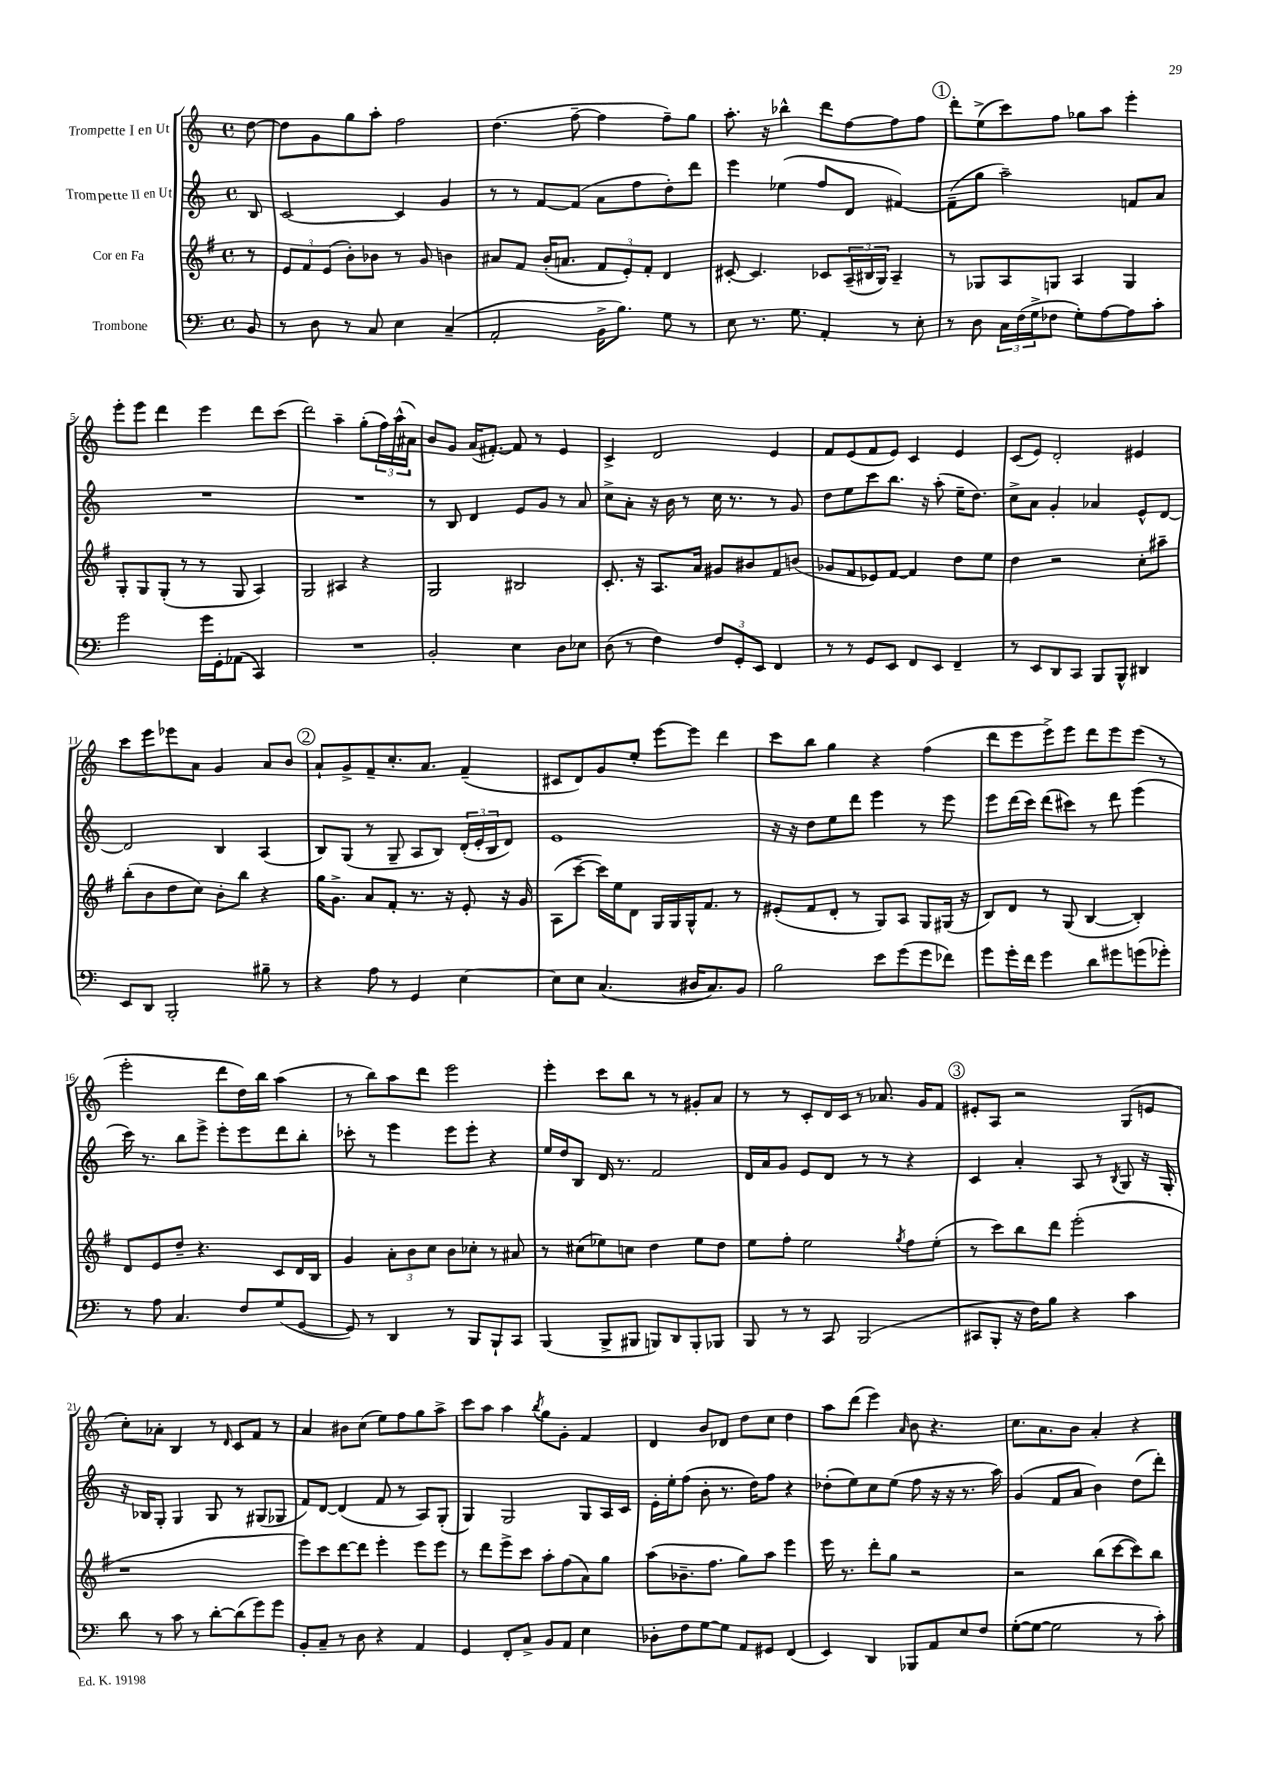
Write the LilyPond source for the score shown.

<<
\new StaffGroup <<
\new Staff = "s0" \with { instrumentName = "Trompette I en Ut" } {
    \clef treble \key c \major \defaultTimeSignature \time 4/4 \partial 8
    d''8~ |
    d''8 g'8 g''8 a''8-. f''2 |
    d''4.( f''8~-- f''4 f''8--) g''8 |
    a''8.-. r16 bes''4-^ d'''8 f''8~ f''8 f''8 |
    \mark \markup { \circle "1" } d'''8-. e''8->( c'''8) f''8 ges''8 a''8 e'''4-. |
    e'''8-. e'''8 d'''4 e'''4 d'''8 c'''8( |
    d'''2) a''4-- g''8-.( \tuplet 3/2 { f''16) a''16-^( ais'16) } |
    b'8 g'8 a'16( fis'8.~-.) fis'8 r8 e'4 |
    c'4-> d'2 e'4 |
    f'8 e'8( f'8 e'8) c'4 e'4 |
    c'8( e'8) d'2-. eis'4 |
    c'''8 e'''8 ees'''8 a'8 g'4 a'8 b'8 |
    \mark \markup { \circle "2" } a'8-! g'8-> f'8-- c''8.-. a'8. f'4--( |
    cis'8 d'8) g'8 e''8-. e'''8~ e'''8 d'''4 |
    c'''8 b''8 g''4 r4 f''4( |
    d'''8 e'''8 e'''8->) e'''8 d'''8 e'''8 e'''8( r8 |
    e'''2-. d'''8 d''16) b''16 a''4( |
    r8 b''8) a''8 d'''8 e'''2 |
    e'''4-. c'''8 b''8 r8 r8 gis'8-. a'8 |
    r8 r8 c'8-. d'16 c'16 r8 aes'8. g'16 f'8 |
    \mark \markup { \circle "3" } eis'8-. a8 r2 g8( e'8 |
    c''8-.) aes'8-. b4 r8 \grace { d'16 } c'8 f'8 r8 |
    a'4 bis'8 c''8( e''8) f''8 g''8 a''8-> |
    c'''8 a''8 a''4 \acciaccatura { b''8 } g''8 g'8-. f'4 |
    d'4 b'8 des'8 d''8 c''8 d''4 |
    a''8 d'''8( e'''4) \grace { a'16 } b'8 r4. |
    c''8. a'8. b'8 a'4-. r4 \bar "|." |
}
\new Staff = "s1" \with { instrumentName = "Trompette II en Ut" } {
    \clef treble \key c \major \defaultTimeSignature \time 4/4 \partial 8
    b8 |
    c'2~ c'4 g'4 |
    r8 r8 f'8~ f'8( a'8 f''8 d''8-.) d'''8 |
    e'''4 ees''4( f''8 d'8 fis'4~) |
    \mark \markup { \circle "1" } fis'8--( g''8 a''2--) f'8 a'8 |
    R1 |
    R1 |
    r8 b8 d'4 e'8 g'8 r8 a'8 |
    c''8-> a'8-. r16 b'16 r8 c''16 r8. r8 g'8 |
    d''8 e''8 c'''8 b''8. r16 a''8-.( e''16-- d''8.) |
    c''8-> a'8 g'4-. aes'4 e'8-^ d'8~ |
    d'2 b4 a4( |
    \mark \markup { \circle "2" } b8) g8( r8 g8-- a8 b8) \tuplet 3/2 { d'16-.( e'16-. b16 } d'8) |
    e'1 |
    r16 r16 d''8 e''8 d'''8 e'''4 r8 e'''8 |
    e'''8 d'''16( c'''16) d'''8( cis'''8) r8 d'''8 e'''4( |
    c'''16) r8. b''8 e'''8-> e'''8-. e'''8 d'''8 b''8-. |
    ces'''8-. r8 e'''4 e'''8 e'''8-. r4 |
    e''16 d''16 b8 d'16 r8. f'2 |
    d'16 a'16 g'8 e'8 d'8 r8 r8 r4 |
    \mark \markup { \circle "3" } c'4 a'4-. a8 r8 \acciaccatura { b8 } g8 r16 g16-. |
    r16 bes16 g8-. g4 g8 r8 gis8( ges8 |
    f'8) d'8~ d'4( f'8 r8 a8) g8-.( |
    g4) g2 g8 a16 c'16 |
    e'16-. e''16-. f''8( b'8-. r8. d''16) f''8 r4 |
    des''8-.( e''8) c''8 e''8( f''8 r16 r16 r8. a''16) |
    g'4( f'8 a'8 b'4) d''8( d'''8-.) \bar "|." |
}
\new Staff = "s2" \with { instrumentName = "Cor en Fa" } {
    \clef treble \key g \major \defaultTimeSignature \time 4/4 \partial 8
    r8 |
    \tuplet 3/2 { e'8 fis'8 e'8( } b'8-.) bes'8 r8 g'8 b'4 |
    ais'8 fis'8 b'16-.( a'8. \tuplet 3/2 { fis'8 e'8-.) fis'8-. } d'4 |
    cis'8~-. cis'4. ces'8 \tuplet 3/2 { a16--( bis16 g16) } a4-- |
    \mark \markup { \circle "1" } r8 ges8 a8 g8 a4 g4 |
    g8-. g8 g8-.( r8 r8 g8 a4) |
    g2 ais4 r4 |
    g2 bis2 |
    c'8.-. r16 a8. a'16 gis'8 bis'8 fis'8 b'8( |
    ges'8 fis'8 ees'8) fis'8~ fis'4 d''8 e''8 |
    d''4 r2 c''8-. ais''8-- |
    b''8-.( b'8 d''8 c''8) b'8-. b''8 r4 |
    \mark \markup { \circle "2" } g''16 g'8.-> a'8 fis'8-. r8. r16 e'8-. r16 g'16 |
    a8( c'''8~-- c'''16) e''16 d'8 g16 g16 g16-^ fis'8. r8 |
    eis'8-.( fis'8 d'8-. r8 g8) a8 g8 gis16( r16 |
    b8) d'8 r8 g8( b4~ b4-.) |
    d'8 e'8 d''8-- r4. c'8 d'16 b16 |
    g'4 \tuplet 3/2 { a'8-. b'8 c''8 } b'8 ces''8-. r8 ais'8 |
    r8 cis''8( ees''8) c''8 d''4 ees''8 d''8 |
    e''8 fis''8-. e''2 \acciaccatura { g''8 } fis''8 e''8-.( |
    \mark \markup { \circle "3" } r8 c'''8) b''8 d'''8 e'''2-.( |
    r1 |
    e'''8) c'''8 d'''8~ d'''8 e'''4-. e'''8 e'''8 |
    r8 d'''8 e'''8-> c'''8 a''8-. fis''8( a'8) g''8 |
    a''8( bes'8.-- fis''8. g''8) a''8 e'''4 |
    e'''16 r8. d'''8-. g''8 r2 |
    r2 b''8( c'''8~ c'''8) b''8 \bar "|." |
}
\new Staff = "s3" \with { instrumentName = "Trombone" } {
    \clef bass \key c \major \defaultTimeSignature \time 4/4 \partial 8
    b,8 |
    r8 d8 r8 c8 e4 c4--( |
    a,2-. b,16-> b8.) g8 r8 |
    e8 r8. g8. a,4-. r8 e8-. |
    \mark \markup { \circle "1" } r8 d8 \tuplet 3/2 { c16 f16( g16-> } fes8 g8-.) a8~ a8 c'8-. |
    g'2 g'16 g,16-. aes,8( c,4) |
    R1 |
    b,2-. e4 d8 ees8 |
    d8( r8 f4) \tuplet 3/2 { f8 g,8-. e,8 } f,4 |
    r8 r8 g,8 e,8 f,8 e,8 f,4-- |
    r8 e,8 d,8 c,8 b,,8 b,,8-^ dis,4 |
    e,8 d,8 b,,2-. bis8-- r8 |
    \mark \markup { \circle "2" } r4 a8 r8 g,4 e4~ |
    e8 e8 c4.( dis16 c8.) b,8 |
    b2 e'8 g'8( g'8 fes'8) |
    g'8 g'16-. f'16 g'4 d'8 gis'8 g'8( ges'8-.) |
    r8 a8 c4. f8 g8( g,8~ |
    g,8) r8 d,4 r8 b,,8 b,,8-! c,8 |
    b,,4( b,,8-> bis,,8 b,,8) d,8 b,,8-. bes,,8 |
    b,,8 r8 r8 c,8 b,,2( |
    \mark \markup { \circle "3" } cis,8 b,,8-. r16 f16) b8 r4 c'4 |
    d'8 r8 c'8 r8 d'8~-. d'8( g'8) g'8 |
    b,8-. c8-- r8 d8 r4 a,4 |
    g,4 f,8-. c8-> b,8 a,8 e4 |
    des8-. f8 g8~ g8 a,8 gis,8 f,4( |
    e,4) d,4 bes,,8 a,8 e8 f8 |
    g8~-.( g8~ g2 r8 c'8-.) \bar "|." |
}
>>
>>
